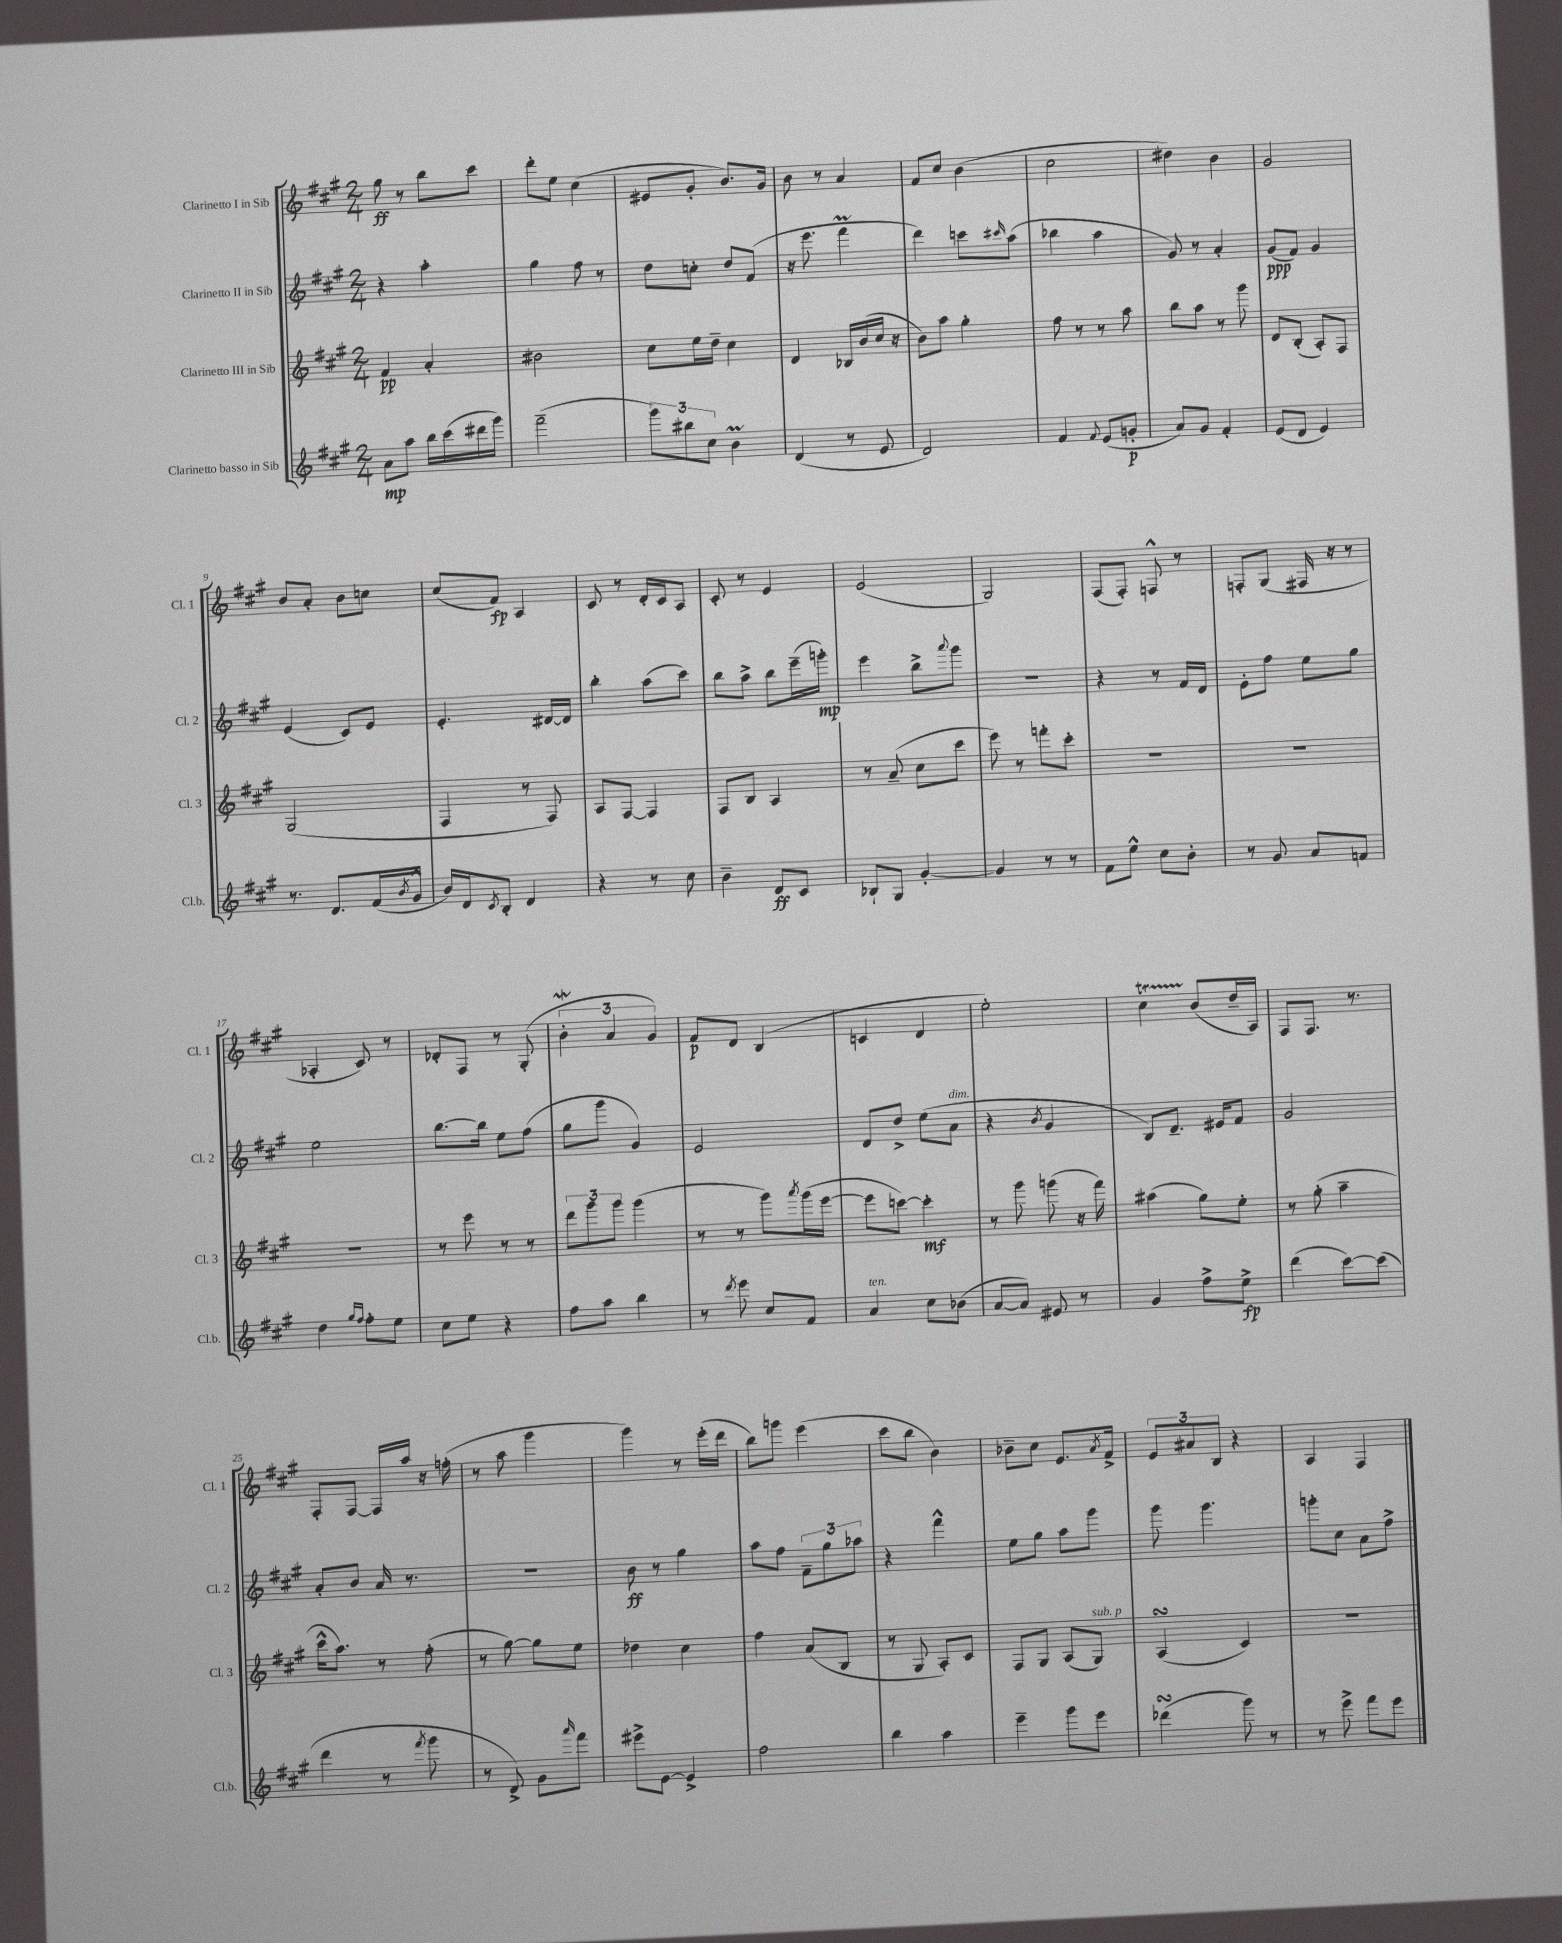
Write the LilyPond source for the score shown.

<<
\new StaffGroup <<
\new Staff = "s0" \with { instrumentName = "Clarinetto I in Sib" shortInstrumentName = "Cl. 1" } {
    \clef treble \key a \major \numericTimeSignature \time 2/4
    gis''8\ff r8 b''8 cis'''8 |
    d'''8-. e''8 cis''4( |
    eis'8 gis'8-. b'8.) gis'16 |
    b'8 r8 a'4 |
    fis'8 cis''8 b'4( |
    cis''2 |
    dis''4) b'4 |
    gis'2 |
    b'8 a'8-. b'8 c''8 |
    cis''8( fis'8\fp) a4 |
    cis'8 r8 d'16-. cis'16 a8 |
    cis'8-. r8 e'4 |
    e'2( |
    gis2) |
    fis8( fis8-.) f8-^ r8 |
    f8-. gis8( fis16 r16 r8 |
    aes4-. cis'8) r8 |
    des'8-. fis8 r8 gis8-.( |
    \tuplet 3/2 { b'4-.\mordent a'4 gis'4) } |
    fis'8\p d'8 b4( |
    c'4 d'4 |
    e''2-.) |
    cis''4\startTrillSpan b'8\stopTrillSpan( d''16-- a16) |
    fis8 fis8. r8. |
    fis8-. fis8~ fis16 a''16 r16 f''16-.( |
    r8 a''8 gis'''4 |
    gis'''4) r8 e'''16-.( d'''16 |
    b''8) g'''8 e'''4( |
    cis'''8 b''8 b'4) |
    bes'8-- cis''8 e'8. \acciaccatura { a'8 } fis'16-> |
    \tuplet 3/2 { e'8 ais'8 b8 } r4 |
    a4 fis4 \bar "|." |
}
\new Staff = "s1" \with { instrumentName = "Clarinetto II in Sib" shortInstrumentName = "Cl. 2" } {
    \clef treble \key a \major \numericTimeSignature \time 2/4
    r4 a''4-. |
    gis''4 fis''8 r8 |
    d''8 c''8-. d''8 fis'8( |
    r16 e'''8. fis'''4\prall |
    d'''4) c'''8 \grace { cis'''16 } a''8( |
    bes''4 a''4 |
    gis'8) r8 a'4-. |
    gis'8\ppp( fis'8) gis'4 |
    e'4( cis'8) e'8 |
    e'4.-. dis'16~ dis'16 |
    b''4-. a''8( cis'''8) |
    b''8 a''8-> b''8 e'''16--( g'''16-.\mp) |
    e'''4 b''8-> \appoggiatura { a'''8 } gis'''8 |
    r2 |
    r4 r8 fis'16 d'16 |
    e'8-. fis''8 e''8 gis''8 |
    e''2 |
    b''8.~ b''16 e''8 fis''8( |
    gis''8 gis'''8 gis'4) |
    e'2 |
    d'8 d''8-> e''8( a'8^\markup { \italic "dim." } |
    r4 \acciaccatura { b'8 } gis'4 |
    b8) d'8.-- eis'16 fis'8 |
    gis'2 |
    a'8-. b'8 a'16 r8. |
    r2 |
    b'8\ff r8 gis''4 |
    a''8 fis''8 \tuplet 3/2 { fis'8-- gis''8 aes''8 } |
    r4 fis'''4-^ |
    e''8 gis''8 a''8 gis'''8 |
    gis'''8 gis'''4. |
    g'''8-. cis''8 a'8 fis''8-> \bar "|." |
}
\new Staff = "s2" \with { instrumentName = "Clarinetto III in Sib" shortInstrumentName = "Cl. 3" } {
    \clef treble \key a \major \numericTimeSignature \time 2/4
    fis'4\pp a'4-. |
    bis'2 |
    cis''8 e''16 d''16-- cis''4 |
    d'4 bes16 b'16( cis''16 r16 |
    b'8) a''8 gis''4-. |
    fis''8 r8 r8 a''8 |
    b''8 a''8 r8 gis'''8 |
    d'8 b8-.( a8-.) fis8 |
    gis2( |
    fis4 r8 fis8) |
    a8 fis8~ fis4 |
    fis8 b8 a4 |
    r8 a'8--( cis''8 cis'''8 |
    e'''8) r8 f'''8-. cis'''8-. |
    R2 |
    R2 |
    R2 |
    r8 e'''8 r8 r8 |
    \tuplet 3/2 { d'''8 gis'''8 gis'''8 } gis'''4( |
    r8 r8 gis'''8) \acciaccatura { a'''8 } gis'''16( e'''16~ |
    e'''8 c'''8~) c'''4-.\mf |
    r8 gis'''8 g'''8( r16 fis'''16) |
    ais''4( gis''8) e''8-. |
    r8 gis''8-.( a''4-- |
    cis'''16-^ a''8.) r8 fis''8-.( |
    r8 gis''8~) gis''8 e''8 |
    des''4 cis''4 |
    fis''4 a'8( b8 |
    r8 gis8 a8-.) cis'8 |
    fis8 gis8 a8( gis8^\markup { \italic "sub. p" }) |
    a4\turn( cis'4) |
    r2 \bar "|." |
}
\new Staff = "s3" \with { instrumentName = "Clarinetto basso in Sib" shortInstrumentName = "Cl.b." } {
    \clef treble \key a \major \numericTimeSignature \time 2/4
    a'8\mp a''8 b''16 cis'''16( dis'''16 gis'''16) |
    fis'''2--( |
    \tuplet 3/2 { gis'''8) bis''8 cis''8 } b'4\prall |
    d'4( r8 e'8 |
    d'2) |
    fis'4 \appoggiatura { fis'8 } e'8( g'8-.\p |
    a'8) gis'8 fis'4-. |
    e'8( d'8 e'4) |
    r8. d'8. fis'16( \acciaccatura { b'8 } gis'16-^ |
    b'16) d'16 \acciaccatura { cis'8 } b8-. d'4 |
    r4 r8 cis''8 |
    b'4-- d'8\ff cis'8 |
    bes8-! gis8 gis'4~-. |
    gis'4 r8 r8 |
    fis'8 e''8-^ cis''8 b'8-. |
    r8 gis'8 a'8 f'8 |
    d''4 \grace { gis''16 fis''16 } fis''8-. e''8 |
    cis''8 e''8 r4 |
    fis''8 a''8 b''4 |
    r8 \acciaccatura { d'''8 } e'''8 cis''8 fis'8 |
    a'4^\markup { \italic "ten." } cis''8 bes'8( |
    a'8~ a'8) eis'8 r8 |
    gis'4 fis''8-> e''8->\fp |
    d'''4( cis'''8~) cis'''8( |
    d'''4 r8 \acciaccatura { fis'''8 } gis'''8 |
    r8 d'8->) gis'8 \grace { a'''16 } fis'''8 |
    eis'''8-> e'8~ e'4-> |
    fis''2 |
    b''4 a''4 |
    e'''4-- gis'''8 e'''8 |
    des'''4\turn( gis'''8) r8 |
    r8 e'''8-> fis'''8 e'''8 \bar "|." |
}
>>
>>
